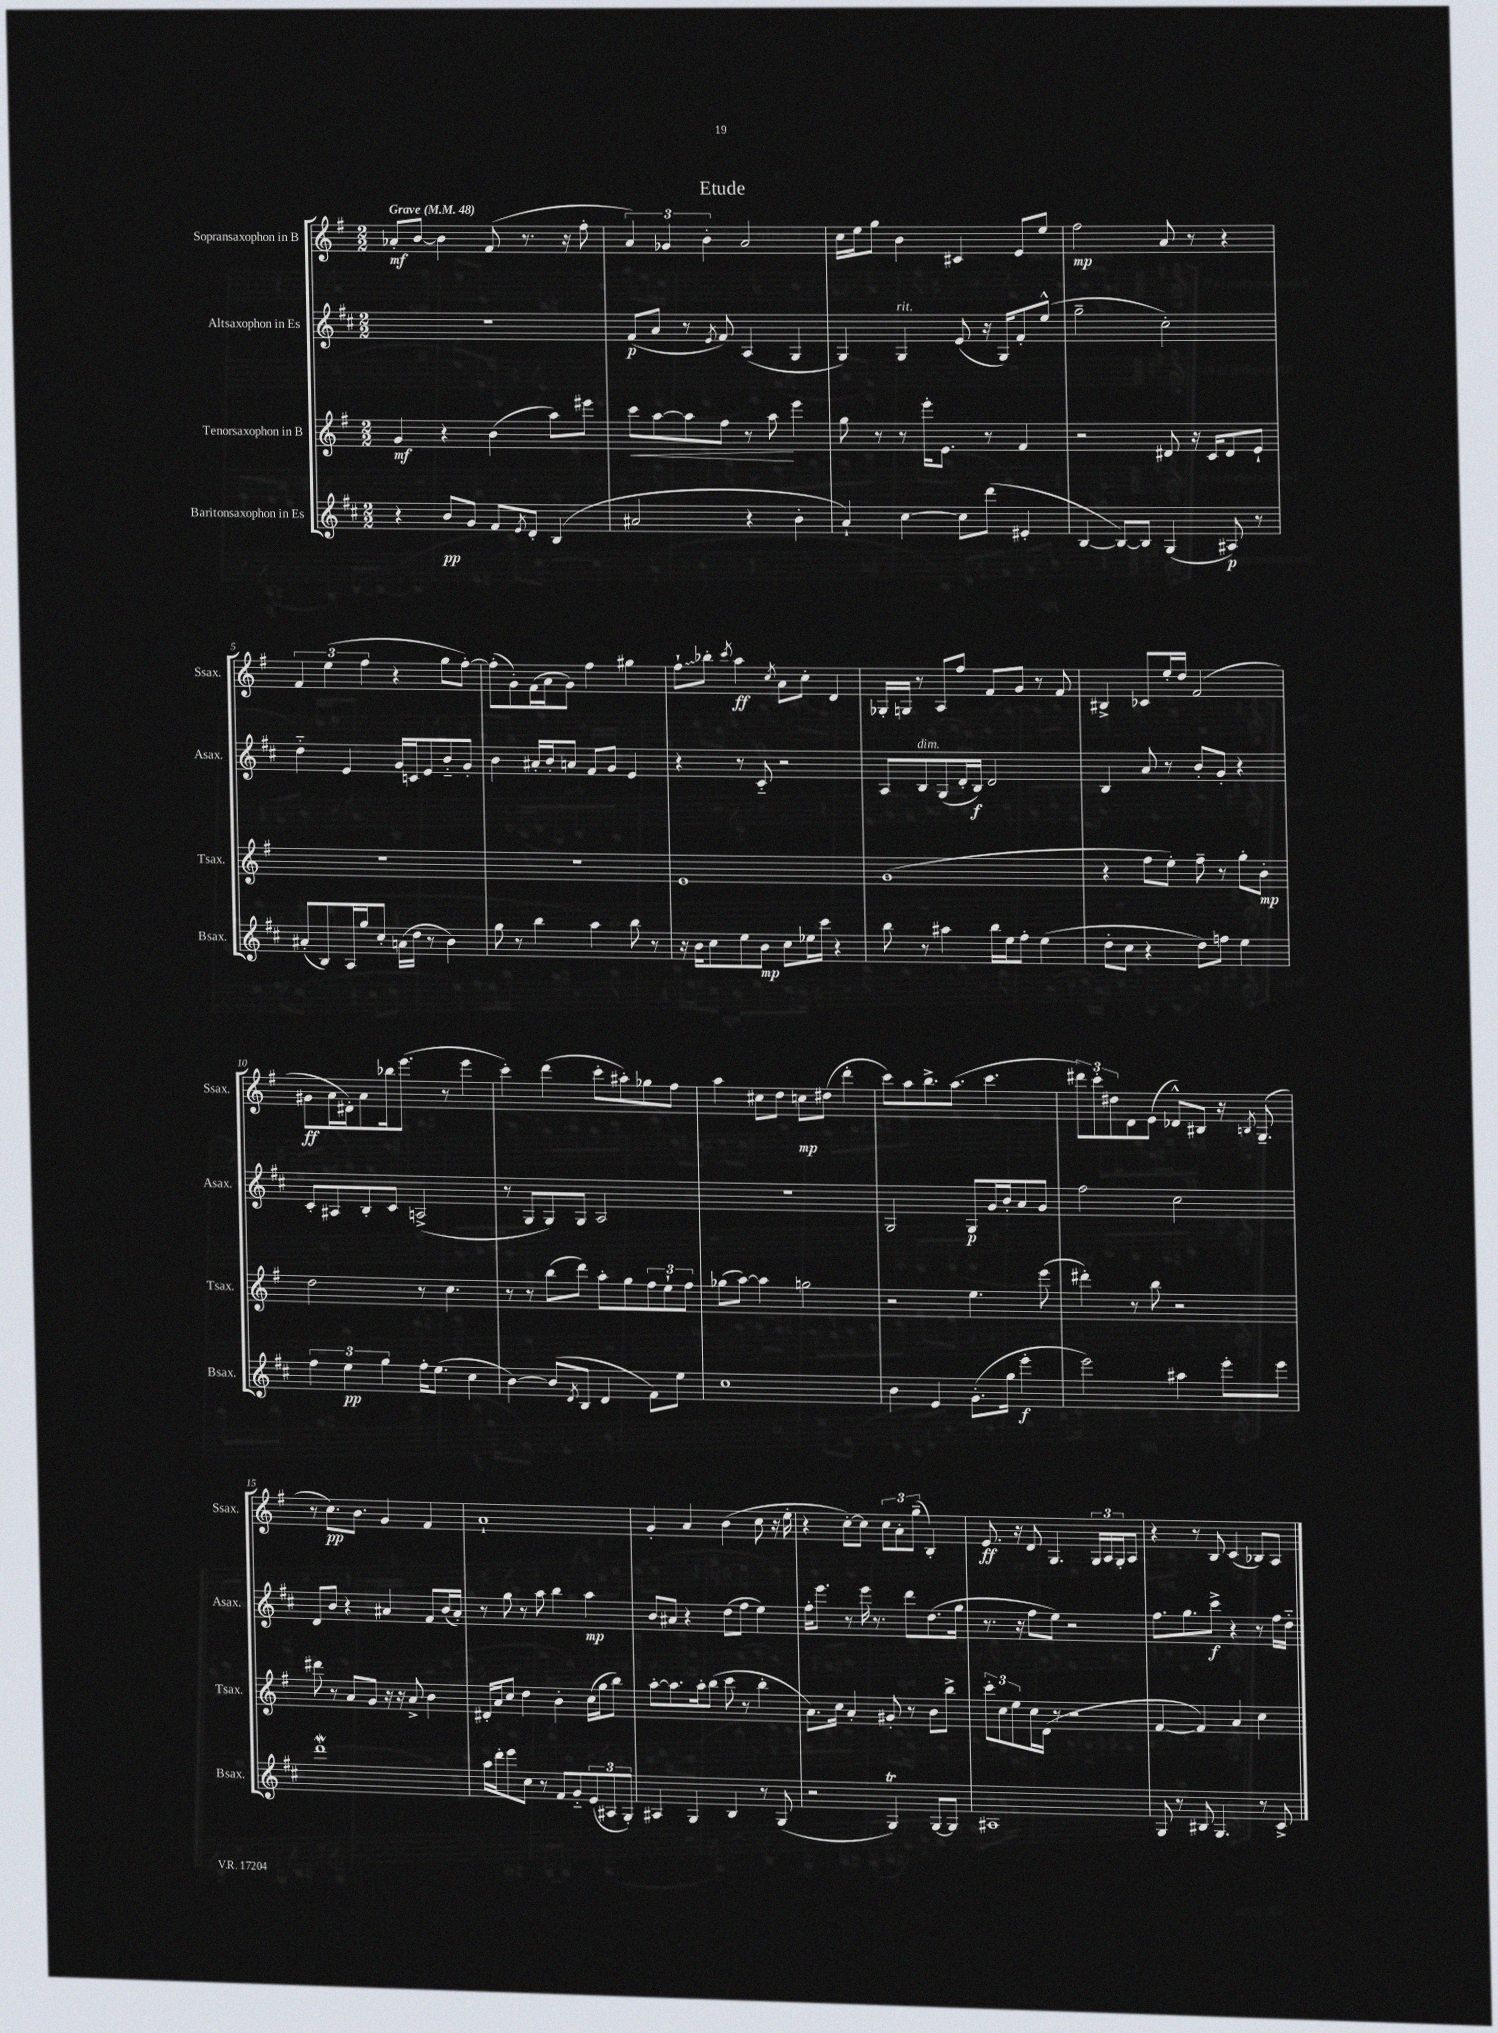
\header { title = "Etude" }
<<
\new StaffGroup <<
\new Staff = "s0" \with { instrumentName = "Sopransaxophon in B" shortInstrumentName = "Ssax." } {
    \clef treble \key g \major \numericTimeSignature \time 2/2 \tempo "Grave" 4 = 48
    aes'8-.\mf b'8~ b'4 fis'8( r8. r16 fis''8-. |
    \tuplet 3/2 { a'4) ges'4 b'4-. } a'2 |
    c''16 e''16 g''8 b'4 cis'4 e'8 e''8 |
    fis''2\mp a'8 r8 r4 |
    \tuplet 3/2 { fis'4 e''4( fis''4 } r4 g''8 fis''8~-.) |
    fis''8-.( g'8-.) fis'16( a'16 g'8) fis''4 gis''4 |
    \once \override Glissando.style = #'zigzag fis''8-!\glissando bes''8-. \acciaccatura { c'''8 } a''4\ff \acciaccatura { c''8 } a'8 c''8-. d'4 |
    ges16-. g16 r8 a8 fis''8 fis'8 g'8 r8 fis'8 |
    bis4-> ces'8 e''16-. d''16 fis'2( |
    gis'8\ff a'16 dis'16-.) a'8 bes''16 e'''8.( r8 e'''4 |
    c'''4-.) d'''4( c'''8-. ais''8-.) ges''8 fis''8 |
    a''4 cis''8 d''8 c''8\mp dis''8( d'''4-. |
    c'''8) a''8 b''8.-> a''8.( c'''4. |
    \tuplet 3/2 { dis'''8) c'''8-. dis''8 } d'8 e'8( des'8-^) bis8 r16 \acciaccatura { b8 } g8.--( |
    r8 c''8.\pp) b'8. g'4 fis'4 |
    a'1-! |
    g'4-. a'4 b'4( c''8 r16 e''16-. |
    r4 c''8~-.) c''8 \tuplet 3/2 { c''8 a'8-. g''8--( } b4-.) |
    e'8.\ff r16 d'8 g4. \tuplet 3/2 { g16 a16 g16-. } a8 |
    r4 r8 b8 c'4( bes8) a8 \bar "|." |
}
\new Staff = "s1" \with { instrumentName = "Altsaxophon in Es" shortInstrumentName = "Asax." } {
    \clef treble \key d \major \numericTimeSignature \time 2/2
    R1 |
    fis'8\p( a'8 r8 \acciaccatura { e'8 } fis'8) a4( g4 |
    g4) g4^\markup { \italic "rit." } e'8( r16 g16) fis'8-. e''8-^( |
    g''2-- cis''2-.) |
    d''4-_ e'4 g'16 c'16 e'8 b'8-_ g'8-. |
    b'4 ais'16-. b'16-. a'8 fis'8 g'8 e'4 |
    r4 r8 cis'8-_ r2 |
    a8 b8^\markup { \italic "dim." } g8( d'16-. b16\f) d'2 |
    b4 a'8 r8 b'8-. g'8-. r4 |
    cis'8-. ais8 b8-. cis'8 a2->( |
    r8 g8 g8) g8 a2 |
    r1 |
    g2 g8\p g'16 b'16-. a'8 g'8 |
    fis''2 cis''2 |
    d'8 b'8 r4 ais'4 fis'8 b'16( ais'16-.) |
    r8 g''8 r8 a''8 b''4 a''4\mp |
    b'8 ais'8 r4 d''8( fis''8 e''4) |
    fis''16-. e'''8. r8 e'''16 r8. d'''8 d''8.( g''16 |
    r8. r16 fis''8 e''8) r2 |
    fis''8. g''8. cis'''8->\f r4 r8 fis''16 d''16-_ \bar "|." |
}
\new Staff = "s2" \with { instrumentName = "Tenorsaxophon in B" shortInstrumentName = "Tsax." } {
    \clef treble \key g \major \numericTimeSignature \time 2/2
    g'4\mf r4 b'4( a''8) eis'''8 |
    c'''8\< a''8~ a''8 fis''8 r8 a''8\! e'''4 |
    g''8 r8 r8 e'''16-. e'8. r8 fis'4 |
    r2 dis'8 r16 c'16 dis'8 e'8-! |
    R1 |
    R1 |
    e'1 |
    g'1( |
    r4 fis''8 e''8-.) fis''8-- r8 g''8-. b'8-.\mp |
    d''2 r8 c''4. |
    r8 r8 b''8( d'''8) a''8-. g''8 \tuplet 3/2 { fis''8 e''8-! fis''8 } |
    ges''8( a''8~) a''4 g''2 |
    r2 e''4. e'''8( |
    dis'''4-.) r8 b''8 r2 |
    dis'''8 r8 a'8 g'8 r16 r16 a'8-> b'4 |
    dis'16-. a'16 c''8 d''4 b'4-. c''16( g''16 b''8) |
    a''8~-. a''8. a''16-. b''8( c'''8 r8 b''4-. |
    a'8.) c''16 a'4-. gis'8-. r8 b'8 b''8-> |
    \tuplet 3/2 { c'''8-. c''8 e''8 } c''16 d'16( r8 r2 |
    fis'4~ fis'4) a'4 c''4 \bar "|." |
}
\new Staff = "s3" \with { instrumentName = "Baritonsaxophon in Es" shortInstrumentName = "Bsax." } {
    \clef treble \key d \major \numericTimeSignature \time 2/2
    r4 b'8\pp g'8 fis'8 \acciaccatura { e'8 } d'8-. b4( |
    ais'2 r4 b'4-. |
    a'4-!) cis''4~ cis''8 d'''8( eis'4-. |
    b4~ b8~) b8 g4( ais8\p) r8 |
    ais'8-.( b8) a16 g''16 cis''8-. a'16( d''16 r8 b'4) |
    g''8 r8 b''4 a''4 b''8 r8 |
    r16 b'16 cis''8 e''8 b'8\mp cis''8 ees''16 cis'''16 r4 |
    b''8 r8 ais''4 b''16 e''16 fis''8-. e''4( |
    d''8-. cis''8 r4 d''8) f''8 e''4 |
    \tuplet 3/2 { fis''4 e''4\pp g''4 } fis''16-. e''8.( cis''4 |
    b'4~) b'8( \acciaccatura { d'8 } b8 d'4 fis'8) e''8 |
    cis''1 |
    b'4 e'4 g'8.-.( g''16 e'''4-.\f |
    e'''2) ais''4 e'''8-. e'''8 |
    d'''1\mordent |
    a''16 d'''16-. e'''8 cis''8 r8 fis'8 g'8-_ \tuplet 3/2 { e'8( ais8 g8-.) } |
    ais4 g4 b4 r8 g8( |
    r2 g4\trill) g8~ g8 |
    ais1 |
    g8 r8 bis8 g4. r8 cis'8-> \bar "|." |
}
>>
>>
